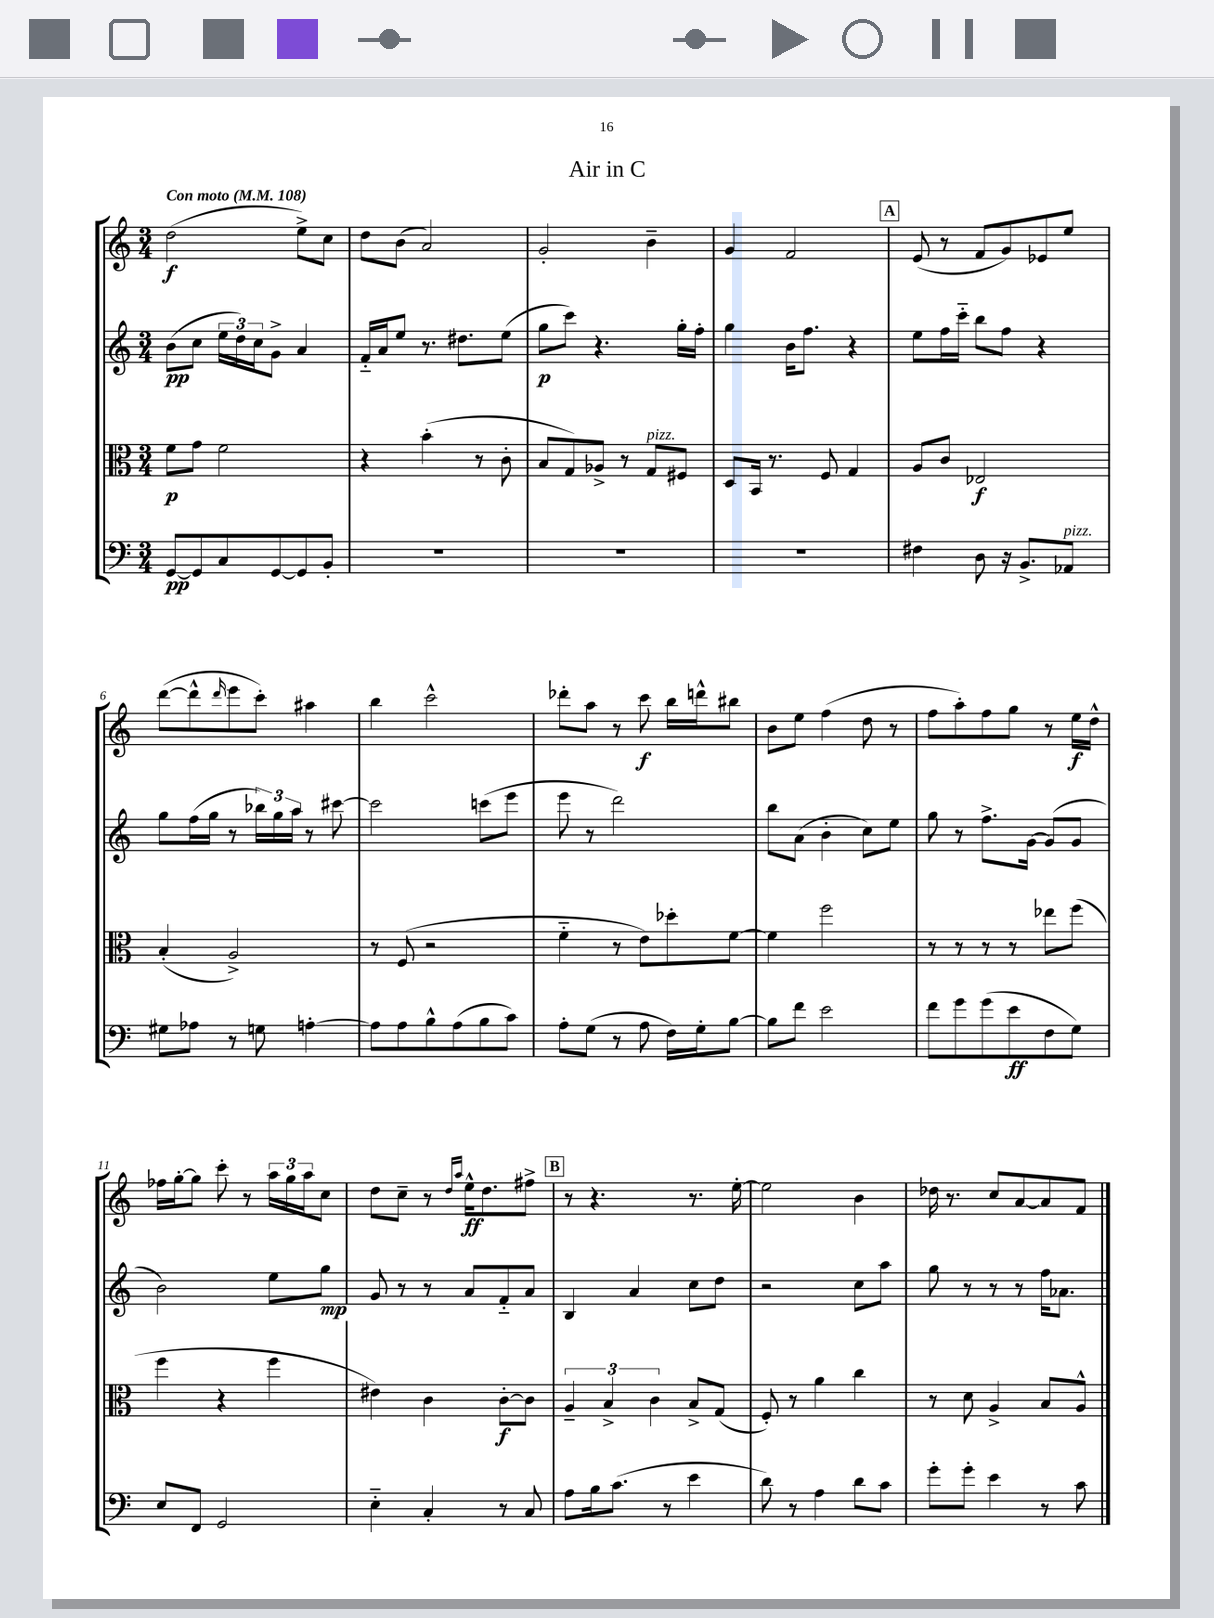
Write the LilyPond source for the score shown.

\header { title = "Air in C" }
<<
\new StaffGroup <<
\new Staff = "s0" {
    \clef treble \key c \major \numericTimeSignature \time 3/4 \tempo "Con moto" 4 = 108
    d''2\f( e''8->) c''8 |
    d''8 b'8( a'2) |
    g'2-. b'4-- |
    g'4 f'2 |
    \mark \markup { \box "A" } e'8( r8 f'8 g'8) ees'8 e''8 |
    d'''8~( d'''8-^ \grace { d'''16 } e'''8 c'''8-.) ais''4 |
    b''4 c'''2-^ |
    des'''8-. a''8 r8 c'''8\f b''16 d'''16-^ bis''8 |
    b'8 e''8 f''4( d''8 r8 |
    f''8 a''8-.) f''8 g''8 r8 e''16\f d''16-^ |
    fes''16 g''16~-. g''8 c'''8-. r8 \tuplet 3/2 { a''16 g''16 a''16 } c''8 |
    d''8 c''8-- r8 \grace { d''16 a''16 } e''16-^\ff d''8. fis''8-> |
    \mark \markup { \box "B" } r8 r4. r8. e''16~-. |
    e''2 b'4 |
    des''16 r8. c''8 a'8~ a'8 f'8 \bar "|." |
}
\new Staff = "s1" {
    \clef treble \key c \major \numericTimeSignature \time 3/4
    b'8\pp( c''8 \tuplet 3/2 { e''16 d''16) c''16 } g'8-> a'4 |
    f'16-_ a'16 e''8 r8. dis''8. e''8( |
    g''8\p c'''8) r4. g''16-. f''16-. |
    g''4 b'16 f''8. r4 |
    \mark \markup { \box "A" } e''8 f''16 c'''16-_ b''8 f''8 r4 |
    g''8 f''16( g''16 r8 \tuplet 3/2 { bes''16) g''16 a''16 } r8 cis'''8~ |
    cis'''2 c'''8( e'''8 |
    e'''8 r8 d'''2) |
    b''8 a'8( b'4-. c''8) e''8 |
    g''8 r8 f''8.-> g'16~ g'8( g'8 |
    b'2) e''8 g''8\mp |
    g'8 r8 r8 a'8 f'8-_ a'8 |
    \mark \markup { \box "B" } b4 a'4 c''8 d''8 |
    r2 c''8 a''8 |
    g''8 r8 r8 r8 f''16 aes'8. \bar "|." |
}
\new Staff = "s2" {
    \clef alto \key c \major \numericTimeSignature \time 3/4
    f'8\p g'8 f'2 |
    r4 b'4-.( r8 c'8-. |
    b8 g8) aes8-> r8 g8^\markup { \italic "pizz." } fis8 |
    d8 b,16 r8. f8 g4 |
    \mark \markup { \box "A" } a8 c'8 ees2\f |
    b4-.( a2->) |
    r8 f8( r2 |
    f'4-_ r8 e'8) des''8-. f'8~ |
    f'4 f''2 |
    r8 r8 r8 r8 ees''8 f''8( |
    f''4 r4 f''4 |
    eis'4) c'4 c'8~-.\f c'8 |
    \mark \markup { \box "B" } \tuplet 3/2 { a4-- b4-> c'4 } b8-> g8( |
    f8-.) r8 a'4 c''4 |
    r8 d'8 a4-> b8 a8-^ \bar "|." |
}
\new Staff = "s3" {
    \clef bass \key c \major \numericTimeSignature \time 3/4
    g,8~\pp g,8 c8 g,8~ g,8 b,8-. |
    R2. |
    R2. |
    R2. |
    \mark \markup { \box "A" } fis4 d8 r16 b,8.-> aes,8^\markup { \italic "pizz." } |
    gis8 aes8 r8 g8 a4~-. |
    a8 a8 b8-^ a8( b8 c'8) |
    a8-. g8( r8 a8 f16) g16-. b8~ |
    b8 f'8 e'2 |
    f'8 g'8 g'8( e'8\ff f8 g8) |
    e8 f,8 g,2 |
    e4-_ c4-. r8 c8 |
    \mark \markup { \box "B" } a8 b16 c'8.( r8 e'4 |
    d'8) r8 a4 d'8 c'8 |
    g'8-. g'8-. e'4 r8 c'8 \bar "|." |
}
>>
>>
